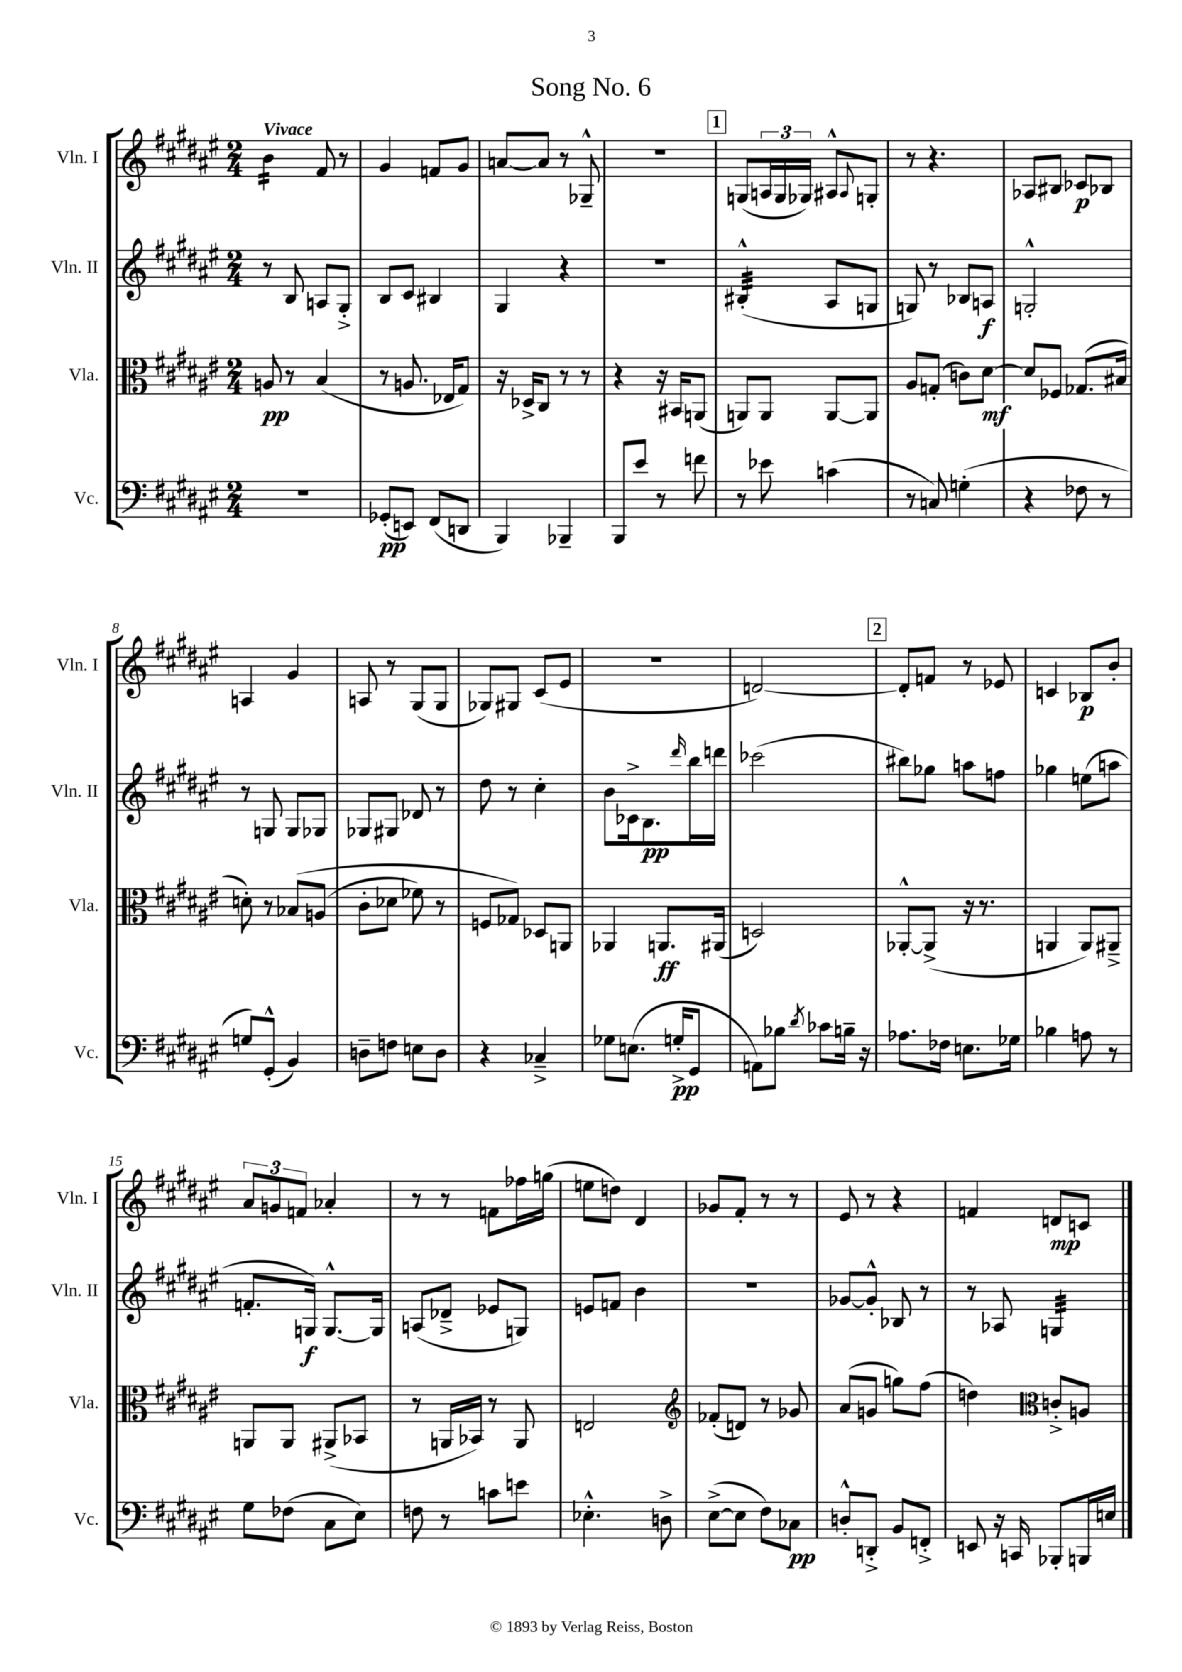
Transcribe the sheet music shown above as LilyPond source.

\header { title = "Song No. 6" }
<<
\new StaffGroup <<
\new Staff = "s0" \with { instrumentName = "Vln. I" shortInstrumentName = "Vln. I" } {
    \clef treble \key fis \major \numericTimeSignature \time 2/4 \tempo "Vivace"
    b'4:16 fis'8 r8 |
    gis'4 f'8 gis'8 |
    a'8~ a'8 r8 ges8---^ |
    r2 |
    \mark \markup { \box "1" } g8( \tuplet 3/2 { a16 g16 ges16) } ais8-^ \appoggiatura { ais8 } g8-. |
    r8 r4. |
    aes8 bis8 ces'8\p bes8 |
    a4 gis'4 |
    a8 r8 gis8( gis8 |
    ges8) gis8 cis'8( eis'8 |
    r2 |
    d'2~) |
    \mark \markup { \box "2" } d'8-. f'8 r8 ees'8 |
    c'4 bes8\p b'8-. |
    \tuplet 3/2 { ais'8 g'8 f'8 } aes'4-. |
    r8 r8 f'8 fes''16 g''16( |
    e''8 d''8) dis'4 |
    ges'8 fis'8-. r8 r8 |
    eis'8 r8 r4 |
    f'4 d'8\mp c'8 \bar "|." |
}
\new Staff = "s1" \with { instrumentName = "Vln. II" shortInstrumentName = "Vln. II" } {
    \clef treble \key fis \major \numericTimeSignature \time 2/4
    r8 b8 a8 gis8-.-> |
    b8 cis'8 bis4 |
    gis4 r4 |
    r2 |
    \mark \markup { \box "1" } bis4:32-.-^( ais8 g8 |
    g8) r8 bes8 a8\f |
    g2-.-^ |
    r8 g8 g8 ges8 |
    ges8 gis8 des'8 r8 |
    dis''8 r8 cis''4-. |
    b'8 ces'16-> b8.\pp \grace { dis'''16 } b''16 d'''16 |
    ces'''2( |
    \mark \markup { \box "2" } bis''8) ges''8 a''8 f''8 |
    ges''4 e''8( a''8 |
    f'8.-. g16\f) g8.~-^ g16 |
    a8( des'8---> ees'8 g8) |
    e'8 f'8 b'4 |
    r2 |
    ges'8~ ges'8-.-^ bes8 r8 |
    r8 aes8 g4:32 \bar "|." |
}
\new Staff = "s2" \with { instrumentName = "Vla." shortInstrumentName = "Vla." } {
    \clef alto \key fis \major \numericTimeSignature \time 2/4
    a8\pp r8 b4( |
    r8 a8. ees16 gis8) |
    r16 des16-> cis8 r8 r8 |
    r4 r16 bis,16 a,8( |
    \mark \markup { \box "1" } a,8) a,8 a,8~ a,8 |
    ais8 g8-.( c'8) dis'8~\mf |
    dis'8 fes8 ges8.( bis16 |
    d'8-.) r8 bes8\( a8( |
    cis'8-. des'8 fes'8) r8 |
    f8 ges8\) des8 a,8 |
    aes,4 a,8.\ff ais,16( |
    d2) |
    \mark \markup { \box "2" } aes,8~-.-^ aes,8->( r16 r8. |
    a,4 a,8) ais,8---> |
    a,8 a,8 ais,8->( bes,8 |
    r8 a,16 bes,16) r8 a,8 |
    e2 |
    \clef treble fes'8-.( d'8) r8 ges'8 |
    ais'8( g'8 g''8) fis''8( |
    d''4) \clef alto c'8-.-> a8 \bar "|." |
}
\new Staff = "s3" \with { instrumentName = "Vc." shortInstrumentName = "Vc." } {
    \clef bass \key fis \major \numericTimeSignature \time 2/4
    r2 |
    ges,8-.\pp( e,8) fis,8( d,8 |
    b,,4) bes,,4-- |
    b,,8 eis'8 r8 f'8 |
    \mark \markup { \box "1" } r8 ees'8 c'4( |
    r8 c8) g4-.( |
    r4 fes8 r8 |
    g8) gis,8-.-^( b,4) |
    d8-- f8 e8 d8 |
    r4 ces4---> |
    ges8 e8.( g16-.->\pp gis,8 |
    a,8) bes8 \acciaccatura { dis'8 } ces'8 b16-- r16 |
    \mark \markup { \box "2" } aes8. fes16 e8. ges16 |
    bes4 a8 r8 |
    gis8 fes8( cis8 eis8) |
    f8 r8 c'8 e'8 |
    ees4.-.-^ d8-> |
    eis8~->( eis8 fis8) ces8\pp |
    d8-.-^ d,8-.-> b,8 f,8-.-> |
    e,8 r16 c,16 bes,,8-. b,,16 e16 \bar "|." |
}
>>
>>
